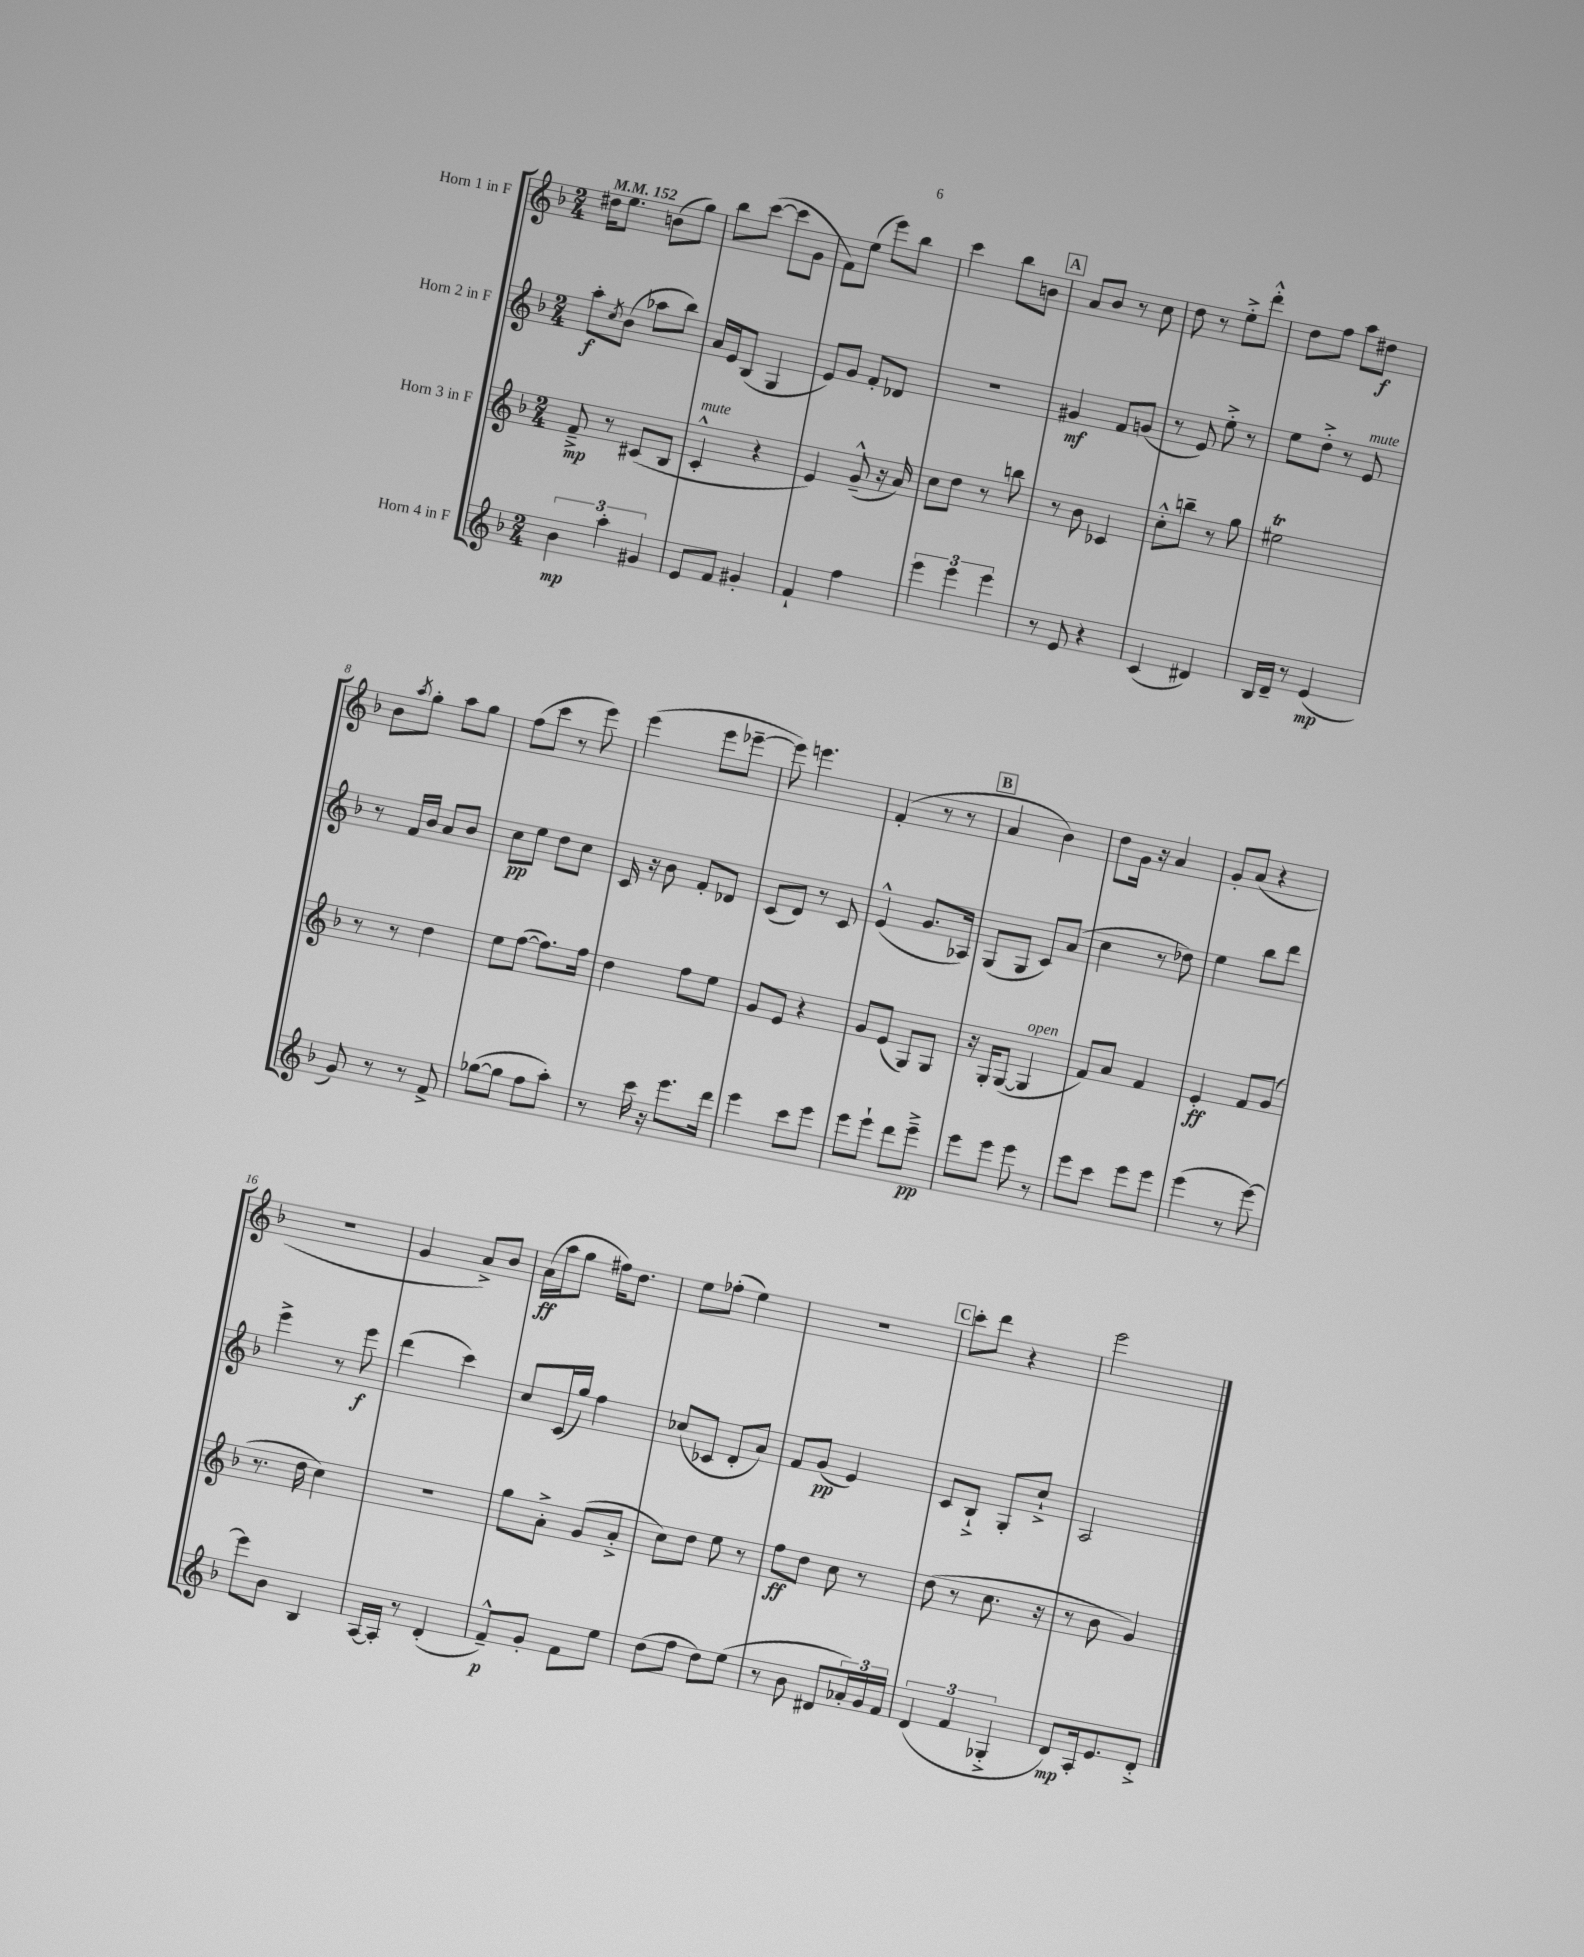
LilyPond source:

<<
\new StaffGroup <<
\new Staff = "s0" \with { instrumentName = "Horn 1 in F" } {
    \clef treble \key f \major \numericTimeSignature \time 2/4 \tempo 4 = 152
    dis''16 e''8. b'8( g''8) |
    bes''8 c'''8~( c'''8 g'8 |
    f'8) e''8( e'''8) bes''8 |
    c'''4 bes''8 b'8 |
    \mark \markup { \box "A" } a'8 bes'8 r8 c''8 |
    d''8 r8 e''8-.-> d'''8-.-^ |
    d''8 f''8 a''8 dis''8\f |
    bes'8 \acciaccatura { a''8 } g''8-. a''8 g''8 |
    f''8( c'''8 r8 e'''8) |
    e'''4( e'''8 ees'''8~-- |
    ees'''8) e'''4. |
    f'4-.( r8 r8 |
    \mark \markup { \box "B" } a'4 bes'4) |
    d''8 g'16 r16 a'4 |
    g'8-. a'8( r4 |
    r2 |
    g'4 a'8->) bes'8 |
    a'16\ff( a''16 g''8 fis''16) d''8. |
    e''8 fes''8-.( e''4) |
    r2 |
    \mark \markup { \box "C" } c'''8-. d'''8 r4 |
    e'''2 \bar "|." |
}
\new Staff = "s1" \with { instrumentName = "Horn 2 in F" } {
    \clef treble \key f \major \numericTimeSignature \time 2/4
    a''8-.\f \acciaccatura { c''8 } bes'8( aes''8 bes''8) |
    a'16 e'16 bes8( g4 |
    e'8) g'8 f'8-. des'8 |
    R2 |
    \mark \markup { \box "A" } gis'4\mf f'8 g'8( |
    r8 e'8) e''8-.-> r8 |
    e''8 d''8-.-> r8 e'8^\markup { \italic "mute" } |
    r8 f'16 bes'16 a'8 bes'8 |
    c''8\pp e''8 d''8 c''8 |
    c'16 r16 bes'8 f'8-. des'8 |
    c'8( d'8) r8 c'8 |
    e'4-^( g'8. aes16) |
    \mark \markup { \box "B" } g8( g8 c'8) a'8( |
    c''4 r8 des''8) |
    e''4 bes''8 d'''8 |
    e'''4-> r8 e'''8\f |
    d'''4( c'''4) |
    c''8 c'16( g''16) f''4 |
    ces''8( ces'8 d'8-. a'8) |
    f'8 g'8\pp( e'4) |
    \mark \markup { \box "C" } c'8 bes8-!-> g8-. c''8-!-> |
    a2 \bar "|." |
}
\new Staff = "s2" \with { instrumentName = "Horn 3 in F" } {
    \clef treble \key f \major \numericTimeSignature \time 2/4
    f'8--->\mp r8 cis'8( bes8 |
    c'4-.-^^\markup { \italic "mute" } r4 |
    e'4) g'8---^( r16 a'16) |
    c''8 d''8 r8 b''8 |
    \mark \markup { \box "A" } r8 bes'8 ces'4 |
    c''8-.-^ b''8-- r8 g''8 |
    eis''2\trill |
    r8 r8 d''4 |
    e''8 f''8~( f''8.) f''16 |
    d''4 f''8 e''8 |
    g'8 e'8 r4 |
    g'8 e'8( g8) g8 |
    \mark \markup { \box "B" } r16 g16-. g8~( g4^\markup { \italic "open" } |
    f'8) a'8 f'4 |
    e'4-.\ff f'8 g'8( |
    r8. d''16 c''4) |
    r2 |
    g''8 a'8-.-> g'8( a'8-.-> |
    c''8) d''8 e''8 r8 |
    f''8\ff d''8 c''8 r8 |
    \mark \markup { \box "C" } d''8( r8 c''8. r16 |
    r8 bes'8 g'4) \bar "|." |
}
\new Staff = "s3" \with { instrumentName = "Horn 4 in F" } {
    \clef treble \key f \major \numericTimeSignature \time 2/4
    \tuplet 3/2 { bes'4\mp a''4-. gis'4 } |
    e'8 f'8 gis'4-. |
    f'4-! f''4 |
    \tuplet 3/2 { e'''4 e'''4 e'''4 } |
    \mark \markup { \box "A" } r8 e'8 r4 |
    c'4( dis'4) |
    bes16 d'16-- r8 e'4\mp( |
    g'8) r8 r8 f'8-> |
    ges''8~( ges''8 f''8 a''8-.) |
    r8 c'''16 r16 e'''8. d'''16 |
    e'''4 c'''8 e'''8 |
    e'''8 e'''8-! d'''8 e'''8--->\pp |
    \mark \markup { \box "B" } e'''8 e'''8 e'''8 r8 |
    e'''8 c'''8 e'''8 e'''8 |
    e'''4( r8 e'''8~) |
    e'''8 bes'8 bes4 |
    a16~ a16-. r8 d'4-.( |
    f'8---^\p) g'8-. f'8 e''8 |
    d''8( f''8 d''8) e''8( |
    r8 bes'8 dis'8 \tuplet 3/2 { aes'16-.) g'16 f'16 } |
    \mark \markup { \box "C" } \tuplet 3/2 { d'4( f'4 ges4-.-> } |
    d'8\mp) a16-. e'8. d'8-.-> \bar "|." |
}
>>
>>
